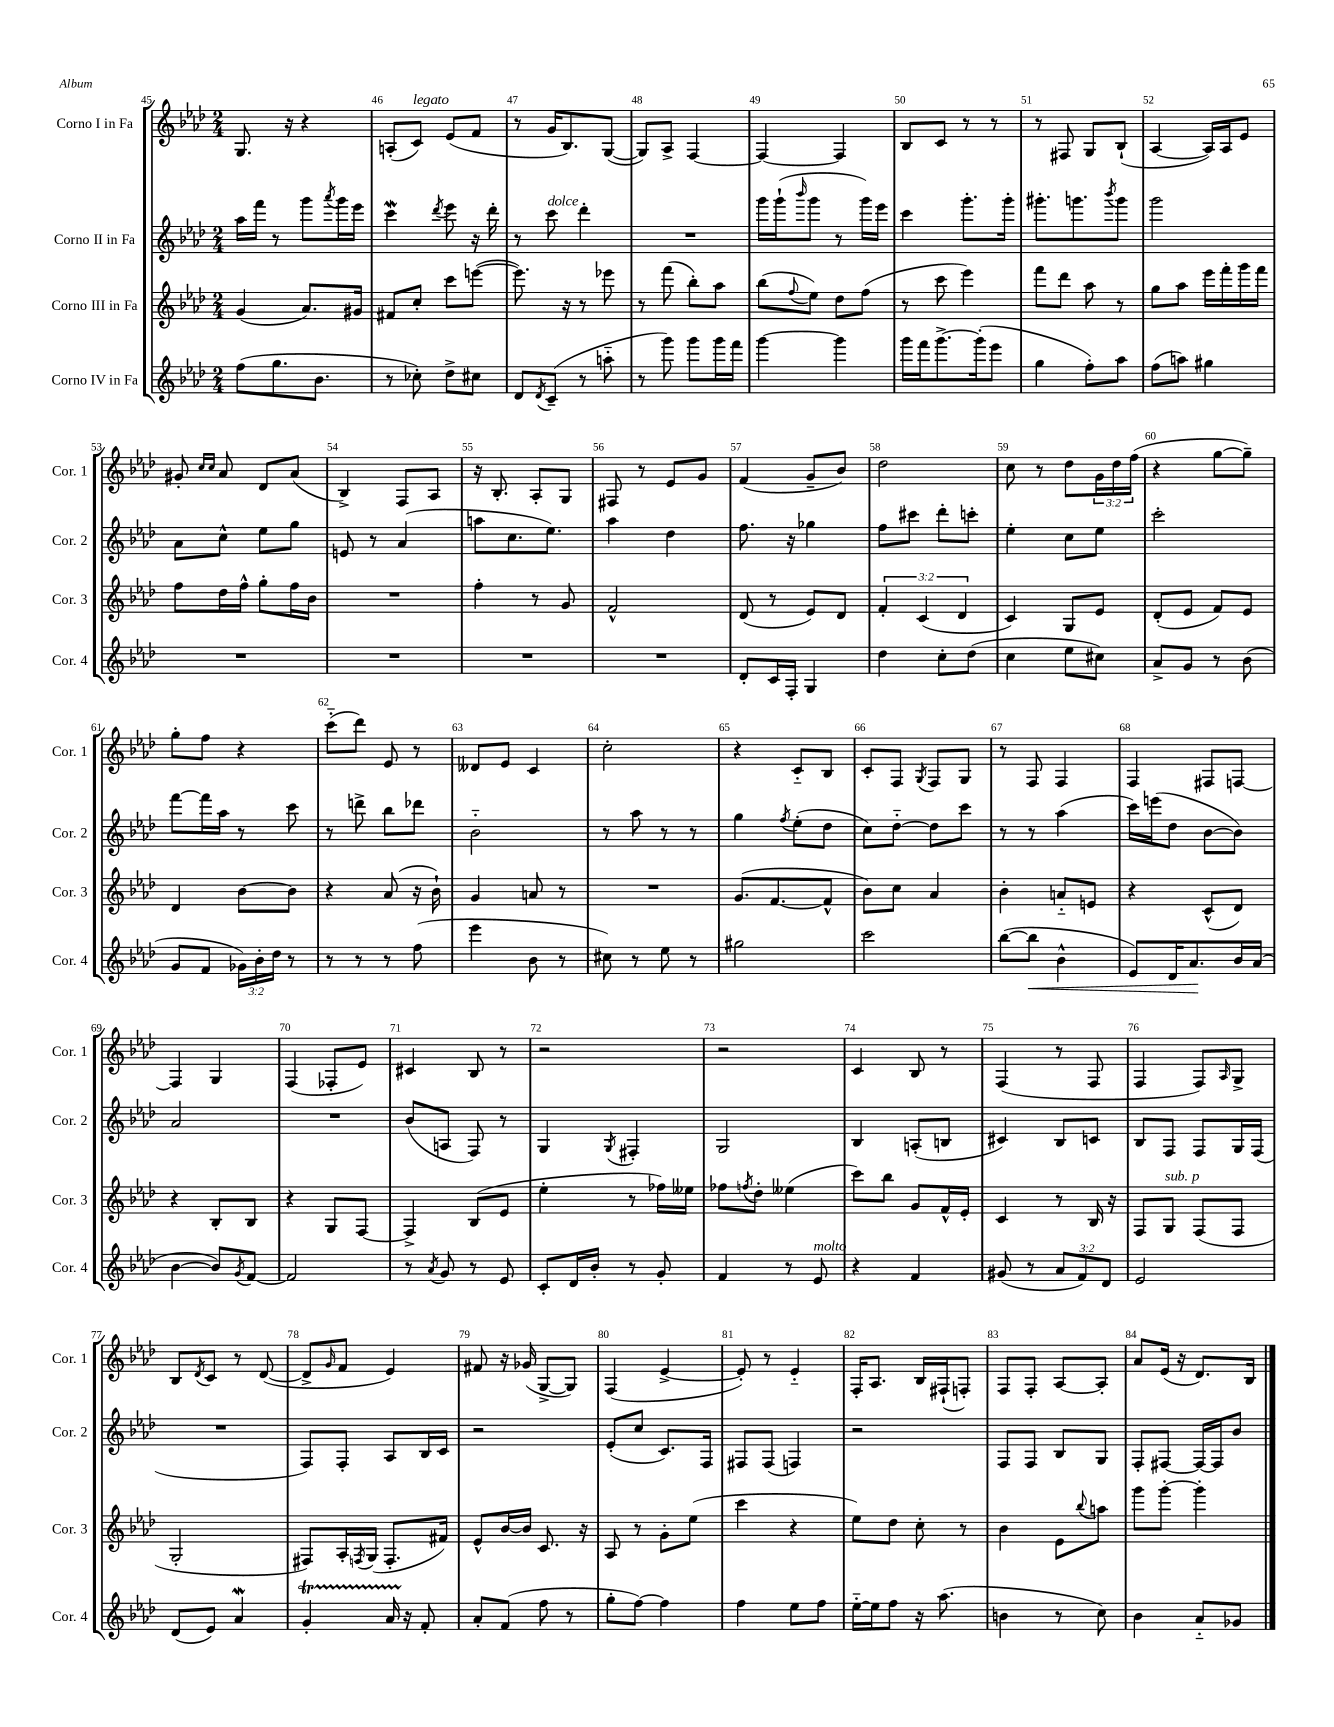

**kern	**dynam	**kern	**kern	**kern
*part4	*part4	*part3	*part2	*part1
*staff4	*staff4	*staff3	*staff2	*staff1
*I"Corno IV in Fa	*	*I"Corno III in Fa	*I"Corno II in Fa	*I"Corno I in Fa
*I'Cor. 4	*	*I'Cor. 3	*I'Cor. 2	*I'Cor. 1
*clefG2	*	*clefG2	*clefG2	*clefG2
*k[b-e-a-d-]	*	*k[b-e-a-d-]	*k[b-e-a-d-]	*k[b-e-a-d-]
*M2/4	*	*M2/4	*M2/4	*M2/4
=45	=45	=45	=45	=45
(8ff\L	.	(4g/	16aa-\LL	8.G/
.	.	.	16fff\JJ	.
8.gg\	.	.	8r	.
.	.	.	.	16r
.	.	8.a-/L)	8ggg\L	4r
8.b-\J	.	.	.	.
.	.	.	8qaaa-/	.
.	.	.	16ggg\L	.
.	.	16g#X/Jk	16eee-\JJ	.
=46	=46	=46	=46	=46
8r	.	8f#X/L	4cccW\	(8An'/L
!	!	!	!	!LO:TX:a:i:t=legato
8cc-X'\)	.	8cc'/J	.	8c/J)
.	.	.	8qddd-/	.
8dd-^\L	.	8ccc\L	8eee-\	(8e-/L
8cc#X\J	.	([8eeen\J	16r	8f/J
.	.	.	16ddd-'\	.
=47	=47	=47	=47	=47
8d-/L	.	8.eee\])	8r	8r
8qd-/	.	.	.	.
!	!	!	!LO:TX:a:i:t=dolce	!
(8c~/J	.	.	8ccc\	16g/KL
.	.	16r	.	8.B-/)
8r	.	8r	4ddd-'\	.
8aan\	.	8eee-X\	.	([8G/J
=48	=48	=48	=48	=48
8r	.	8r	2r	8G/L])
8ggg\)	.	(8fff\	.	8A-^/J
8ggg\L	.	8bb-'\L)	.	[4F/
16ggg\L	.	8aa-\J	.	.
16fff\JJ	.	.	.	.
=49	=49	=49	=49	=49
[4ggg\	.	(8bb-\L	16ggg\LL	4F/_
.	.	.	(16ggg`\J	.
.	.	8qqff/	16qqbbb-/	.
.	.	8ee-\J)	8ggg\J	.
4ggg\]	.	8dd-\L	8r	4F/]
.	.	(8ff\J	16ggg\LL)	.
.	.	.	16eee-\JJ	.
=50	=50	=50	=50	=50
16ggg\LL	.	8r	4ccc\	8B-/L
16fff\J	.	.	.	.
[8.ggg^\	.	8ccc\	.	8c/J
.	.	4eee-\)	8.ggg'\L	8r
(16ggg'\k]	.	.	.	.
8eee-\J	.	.	.	8r
.	.	.	16ggg'\Jk	.
=51	=51	=51	=51	=51
4gg\	.	8fff\L	8.ggg#X'\L	8r
.	.	8ddd-\J	.	8F#X/
.	.	.	8.gggn\	.
8ff'\L)	.	8aa-\	.	8G/L
.	.	.	8qbbb-/	.
8aa-\J	.	8r	8ggg\J	(8B-`/J
=52	=52	=52	=52	=52
(8ff\L	.	8gg\L	2ggg\	[4A-/
8aan\J)	.	8aa-\J	.	.
4gg#X\	.	16eee-\LL	.	16A-/LL])
.	.	16fff'\	.	16A-/J
.	.	16ggg\	.	8e-/J
.	.	16fff\JJ	.	.
!!LO:LB:g=z
=53	=53	=53	=53	=53
2r	.	8ff\L	8a-\L	8g#X'/
.	.	.	.	16qqcc/LL
.	.	.	.	16qqcc/JJ
.	.	16dd-\L	8cc^^\J	8a-/
.	.	16ff^^\JJ	.	.
.	.	8gg'\L	8ee-\L	8d-/L
.	.	16ff\L	8gg\J	(8a-/J
.	.	16b-\JJ	.	.
=54	=54	=54	=54	=54
2r	.	2r	8en/	4B-^/)
.	.	.	8r	.
.	.	.	(4a-/	8F/L
.	.	.	.	8A-/J
=55	=55	=55	=55	=55
2r	.	4ff'\	8aan\L	16r
.	.	.	.	8.B-'/
.	.	.	8.cc\	.
.	.	8r	.	8A-'/L
.	.	.	8.ee-\J)	.
.	.	8g/	.	8G/J
=56	=56	=56	=56	=56
2r	.	2f^^/	4aa-\	8F#X/
.	.	.	.	8r
.	.	.	4dd-\	8e-/L
.	.	.	.	8g/J
=57	=57	=57	=57	=57
8d-'/L	.	(8d-/	8.ff\	(4f/
16c/L	.	8r	.	.
16F'/JJ	.	.	16r	.
4G/	.	8e-/L)	4gg-X\	8g~/L
.	.	8d-/J	.	8b-/J)
=58	=58	=58	=58	=58
4dd-\	.	6f'/	8ff\L	2dd-\
.	.	.	8ccc#X\J	.
.	.	(6c/	.	.
8cc'\L	.	.	8ddd-'\L	.
.	.	6d-/	.	.
(8dd-\J	.	.	8cccn'\J	.
=59	=59	=59	=59	=59
4cc\	.	4c/)	4ee-'\	8cc\
.	.	.	.	8r
8ee-\L	.	8G/L	8cc\L	8dd-\L
8cc#X\J)	.	8e-/J	8ee-\J	24g\L
.	.	.	.	24dd-\
.	.	.	.	(24ff\JJ
=60	=60	=60	=60	=60
8a-^/L	.	(8d-'/L	2ccc'\	4r
8g/J	.	8e-/J	.	.
8r	.	8f/L)	.	[8gg\L
(8b-\	.	8e-/J	.	8gg~\J])
!!LO:LB:g=z
=61	=61	=61	=61	=61
8g/L	.	4d-/	[8fff\L	8gg'\L
8f/J	.	.	16fff\L]	8ff\J
.	.	.	16aa-\JJ	.
24g-X\LL)	.	[8b-\L	8r	4r
24b-'\	.	.	.	.
24dd-\JJ	.	.	.	.
8r	.	8b-\J]	8ccc\	.
=62	=62	=62	=62	=62
8r	.	4r	8r	(8ccc\L
8r	.	.	8dddn^\	8ddd-\J)
8r	.	(8a-/	8bb-\L	8e-/
(8ff\	.	16r	8ddd-X\J	8r
.	.	16b-`\)	.	.
=63	=63	=63	=63	=63
4eee-\	.	4g/	2b-\	8d--X/L
.	.	.	.	8e-/J
8b-\	.	8an/	.	4c/
8r	.	8r	.	.
=64	=64	=64	=64	=64
8cc#X\)	.	2r	8r	2cc'\
8r	.	.	8aa-\	.
8ee-\	.	.	8r	.
8r	.	.	8r	.
=65	=65	=65	=65	=65
2gg#X\	.	(8.g/L	4gg\	4r
.	.	[8.f/	.	.
.	.	.	8qff/	.
.	.	.	(8ee-'\L	8c/L
.	.	8f^^/J]	8dd-\J	8B-/J
=66	=66	=66	=66	=66
2ccc\	.	8b-\L)	8cc\L)	8c'/L
.	.	8cc\J	[8dd-\J	8F/J
.	.	.	.	8qG/
.	.	4a-/	8dd-\L]	8F/L
.	.	.	8ccc\J	8G/J
=67	=67	=67	=67	=67
([8bb-\L	.	4b-'\	8r	8r
!	!LO:HP:b	!	!	!
8bb-\J]	<	.	8r	8F/
4b-^^\	.	8an/L	(4aa-\	4F/
.	.	8en/J	.	.
=68	=68	=68	=68	=68
8e-/L)	.	4r	16ccc\LL)	4F/
.	.	.	(16eeen\J	.
16d-/K	.	.	8dd-\J	.
8.a-/	.	.	.	.
.	.	(8c^^/L	[8b-\L	8F#X/L
16b-/L	[	8d-/J)	8b-\J])	[8Fn/J
(16a-/JJ	.	.	.	.
!!LO:LB:g=z
=69	=69	=69	=69	=69
[4b-\	.	4r	2a-/	4F/]
8b-/L])	.	8B-'/L	.	4G/
8qg/	.	.	.	.
[8f/J	.	8B-/J	.	.
=70	=70	=70	=70	=70
2f/]	.	4r	2r	(4F/
.	.	8G/L	.	8F-X'/L
.	.	[8F/J	.	8e-/J)
=71	=71	=71	=71	=71
8r	.	4F^/]	(8b-/L	4c#X/
8qa-/	.	.	.	.
8g/	.	.	8An/J	.
8r	.	(8B-/L	8F/)	8B-/
8e-/	.	8e-/J	8r	8r
=72	=72	=72	=72	=72
8c'/L	.	4ee-'\	4G/	2r
16d-/L	.	.	.	.
16b-'/JJ	.	.	.	.
.	.	.	8qG/	.
8r	.	8r	4F#X'/	.
8g'/	.	16ff-X\LL)	.	.
.	.	16ee--X\JJ	.	.
=73	=73	=73	=73	=73
4f/	.	8ff-X\L	2G/	2r
.	.	8qffn/	.	.
.	.	8dd-'\J	.	.
8r	.	(4ee--X\	.	.
!LO:TX:a:i:t=molto	!	!	!	!
8e-/	.	.	.	.
=74	=74	=74	=74	=74
4r	.	8ccc\L)	4B-/	4c/
.	.	8bb-\J	.	.
4f/	.	8g/L	(8An'/L	8B-/
.	.	16f^^/L	8Bn/J	8r
.	.	16e-'/JJ	.	.
=75	=75	=75	=75	=75
(8g#X/	.	4c/	4c#X/)	(4F/
8r	.	.	.	.
12a-/L	.	8r	8B-/L	8r
12f/)	.	.	.	.
.	.	16B-/	8cn/J	8F/
12d-/J	.	.	.	.
.	.	16r	.	.
=76	=76	=76	=76	=76
2e-/	.	8F/L	8B-/L	4F/
!	!	!LO:TX:a:i:t=sub. p	!	!
.	.	8G/J	8F/J	.
.	.	(8F/L	8F/L	8F/L)
.	.	.	.	16qqA-/
.	.	8F/J	16G/L	8G^/J
.	.	.	(16F/JJ	.
!!LO:LB:g=z
=77	=77	=77	=77	=77
(8d-/L	.	2G'/	2r	8B-/L
.	.	.	.	8qd-/
8e-/J)	.	.	.	8c/J
4a-w/	.	.	.	8r
.	.	.	.	([8d-/
=78	=78	=78	=78	=78
4gt'/	.	8F#X/L)	8F/L)	8d-^/L]
.	.	.	.	16qqg/
.	.	16A-'/L	8F'/J	8f/J
.	.	8qFn/	.	.
.	.	(16G/JJ	.	.
16a-TTT/	.	8.F'/L	8A-/L	4e-/)
16r	.	.	.	.
8f'/	.	.	16B-/L	.
.	.	16f#X/Jk)	16c/JJ	.
=79	=79	=79	=79	=79
8a-'/L	.	8e-^^/L	2r	8f#X/
(8f/J	.	[16b-/L	.	16r
.	.	16b-/JJ]	.	(16g-X/
8ff\	.	8.c/	.	[8G^/L
8r	.	.	.	8G/J])
.	.	16r	.	.
=80	=80	=80	=80	=80
8gg'\L	.	8A-/	(8e-'/L	(4F/
[8ff\J)	.	8r	8cc/J	.
4ff\]	.	8g'\L	8.c/L)	[4e-^/
.	.	(8ee-\J	.	.
.	.	.	16F/Jk	.
=81	=81	=81	=81	=81
4ff\	.	4ccc\	8F#X/L	8e-'/])
.	.	.	(8F#/J	8r
8ee-\L	.	4r	4Fn/)	4e-/
8ff\J	.	.	.	.
=82	=82	=82	=82	=82
[16ee-\LL	.	8ee-\L)	2r	16F'/KL
16ee-\J]	.	.	.	8.A-/J
8ff\J	.	8dd-\J	.	.
16r	.	8cc'\	.	16B-/LL
(8.aa-\	.	.	.	(16F#X`/J
.	.	8r	.	8Fn'/J)
=83	=83	=83	=83	=83
4bn\	.	4b-\	8F/L	8F/L
.	.	.	8F/J	8F'/J
8r	.	8e-\L	8B-/L	[8A-/L
.	.	8qqbb-/	.	.
8cc\)	.	8aan\J	8G/J	8A-'/J]
=84	=84	=84	=84	=84
4b-\	.	8ggg\L	8F'/L	8a-/L
.	.	[8ggg'\J	[8F#X/J	(16e-/Jk
.	.	.	.	16r
8a-/L	.	4ggg'\]	16F#/LL_	8.d-/L)
.	.	.	16F#/J]	.
8g-X/J	.	.	8b-/J	.
.	.	.	.	16B-/Jk
==	==	==	==	==
*-	*-	*-	*-	*-
